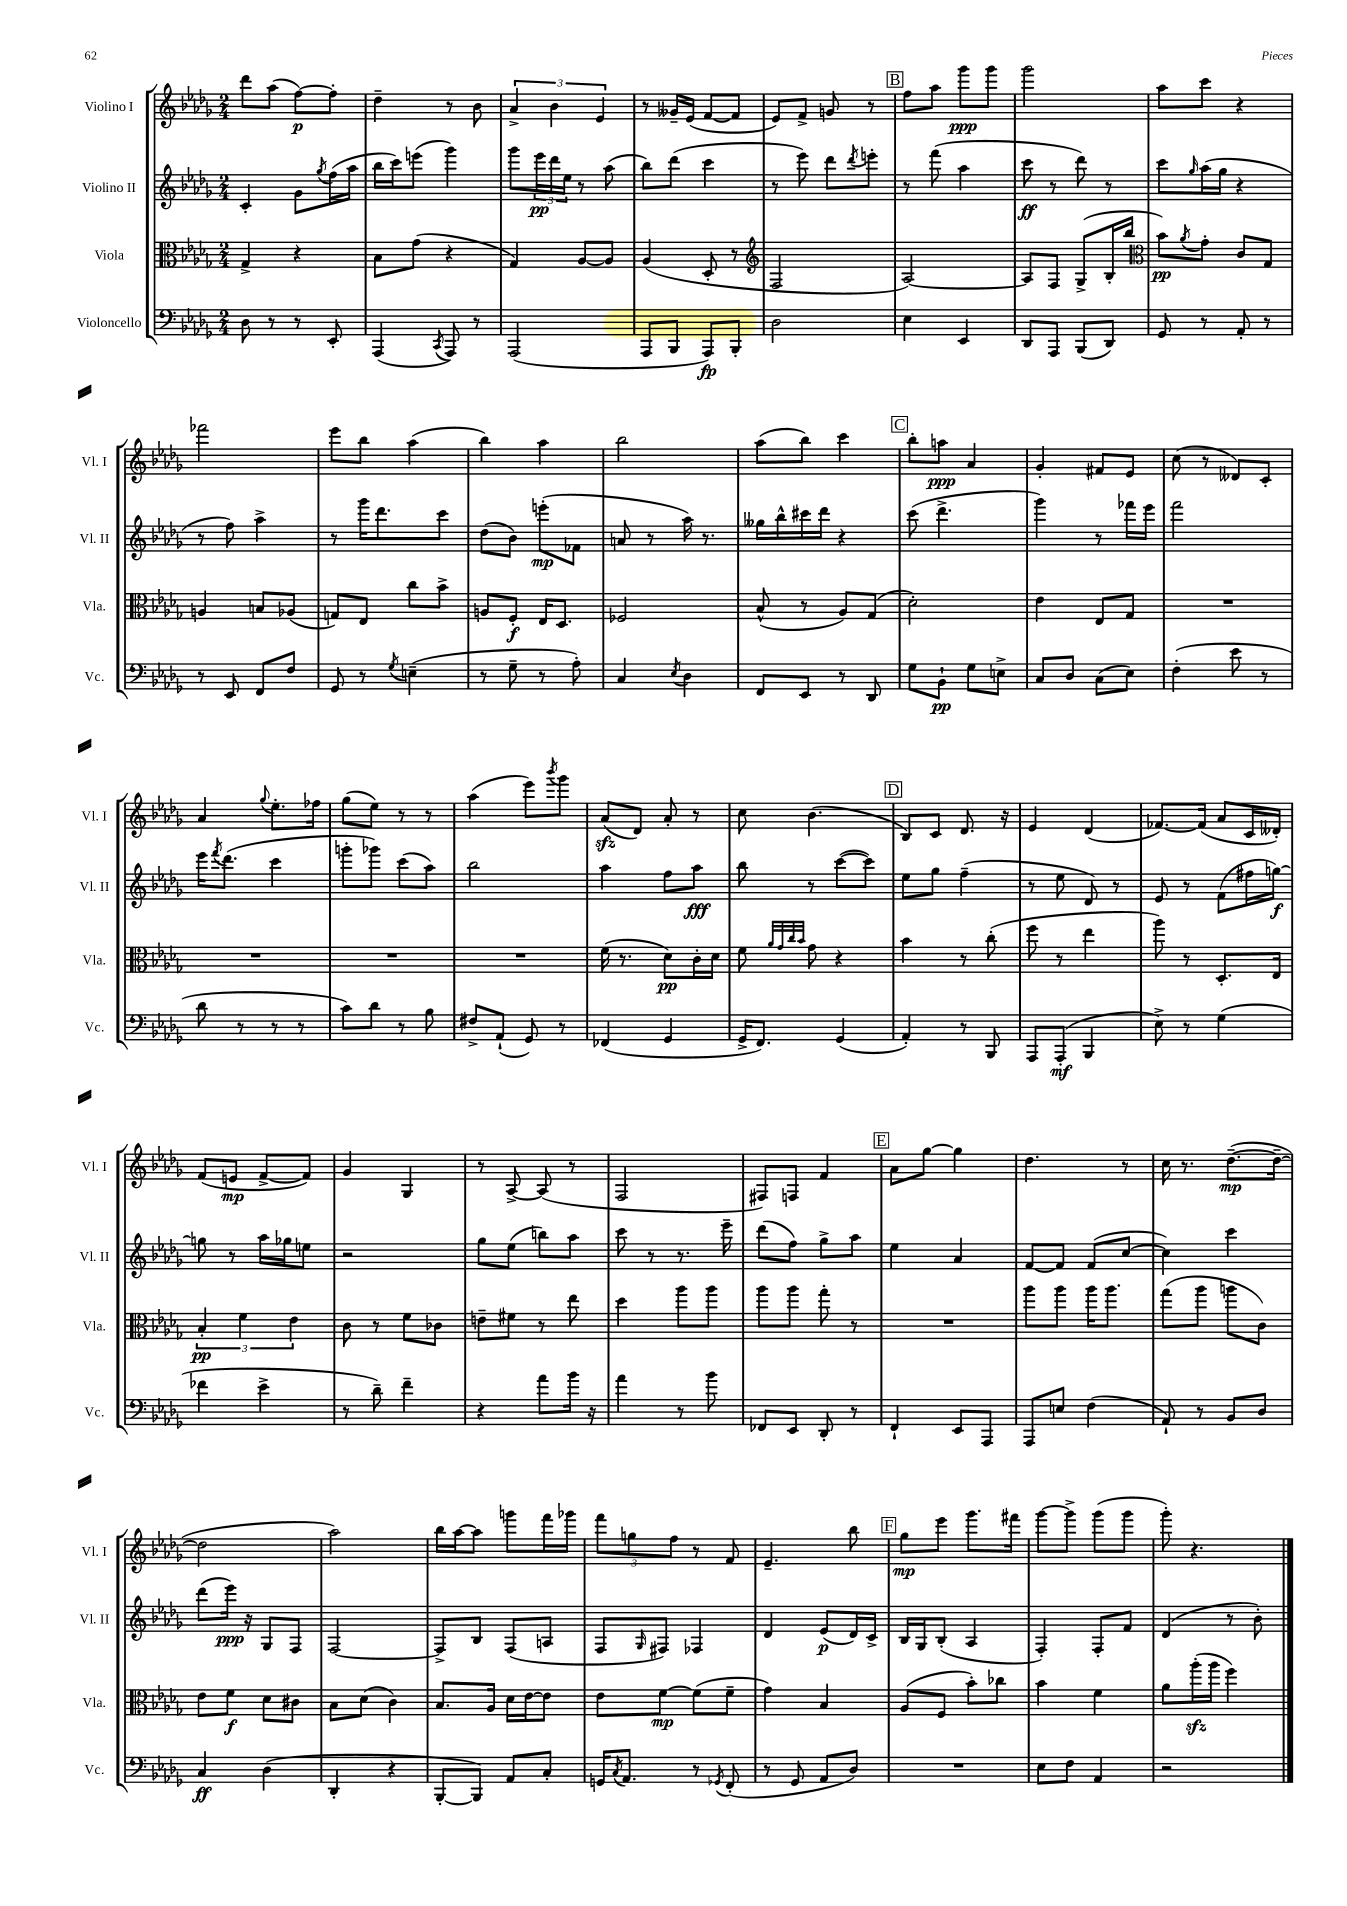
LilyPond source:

<<
\new StaffGroup <<
\new Staff = "s0" \with { instrumentName = "Violino I" shortInstrumentName = "Vl. I" } {
    \clef treble \key des \major \numericTimeSignature \time 2/4
    des'''8 aes''8( f''8~\p) f''8-. |
    des''4-- r8 bes'8 |
    \tuplet 3/2 { aes'4-> bes'4 ees'4 } |
    r8 geses'16-- ees'16( f'8~ f'8 |
    ees'8) f'8-> g'8 r8 |
    \mark \markup { \box "B" } f''8 aes''8 ges'''8\ppp ges'''8 |
    ges'''2 |
    aes''8 c'''8 r4 |
    fes'''2 |
    ees'''8 bes''8 aes''4( |
    bes''4) aes''4 |
    bes''2 |
    aes''8( bes''8) c'''4 |
    \mark \markup { \box "C" } bes''8-. a''8\ppp aes'4 |
    ges'4-. fis'8 ees'8 |
    c''8( r8 deses'8) c'8-. |
    aes'4 \appoggiatura { ges''8 } ees''8.-. fes''16 |
    ges''8( ees''8) r8 r8 |
    aes''4( ees'''8) \acciaccatura { bes'''8 } ges'''8 |
    aes'8\sfz( des'8) aes'8-. r8 |
    c''8 bes'4.( |
    \mark \markup { \box "D" } bes8) c'8 des'8. r16 |
    ees'4 des'4( |
    fes'8.~) fes'16( aes'8 c'16 deses'16-.) |
    f'8( e'8\mp f'8~-> f'8) |
    ges'4 ges4 |
    r8 aes8~-> aes8( r8 |
    f2 |
    fis8) f8 f'4 |
    \mark \markup { \box "E" } aes'8 ges''8~ ges''4 |
    des''4. r8 |
    c''16 r8. des''8.~--\mp( des''16~-- |
    des''2 |
    aes''2) |
    bes''16 aes''16~ aes''8 g'''8 f'''16 ges'''16 |
    \tuplet 3/2 { f'''8 g''8 f''8 } r8 f'8 |
    ees'4.-- bes''8 |
    \mark \markup { \box "F" } ges''8\mp ees'''8 ges'''8. fis'''16 |
    ges'''8~ ges'''8-> ges'''8( ges'''8 |
    ges'''8-.) r4. \bar "|." |
}
\new Staff = "s1" \with { instrumentName = "Violino II" shortInstrumentName = "Vl. II" } {
    \clef treble \key des \major \numericTimeSignature \time 2/4
    c'4-. ges'8 \acciaccatura { ges''8 } f''16( aes''16 |
    bes''16 c'''16) e'''8( ges'''4) |
    ges'''8 \tuplet 3/2 { ees'''16\pp des'''16 ees''16 } r8 aes''8( |
    bes''8) des'''8( c'''4 |
    r8 ees'''8) des'''8 \acciaccatura { des'''8 } e'''8-. |
    \mark \markup { \box "B" } r8 f'''8( aes''4 |
    c'''8\ff r8 des'''8) r8 |
    c'''8 \grace { ges''16 } aes''16( ges''16 r4 |
    r8 f''8) aes''4-> |
    r8 ges'''16 des'''8. c'''8 |
    des''8( bes'8) e'''8-.\mp( fes'8 |
    a'8 r8 aes''16) r8. |
    geses''16 bes''16-^ cis'''16 des'''16 r4 |
    \mark \markup { \box "C" } c'''8( des'''4.-> |
    ges'''4) r8 fes'''16 ees'''16 |
    f'''2 |
    ees'''16 \acciaccatura { f'''8 } des'''8.( c'''4 |
    g'''8-. ges'''8) c'''8( aes''8) |
    bes''2 |
    aes''4 f''8 aes''8\fff |
    bes''8 r8 c'''8~( c'''8) |
    \mark \markup { \box "D" } ees''8 ges''8 f''4--( |
    r8 ees''8 des'8) r8 |
    ees'8 r8 f'8( fis''16 g''16~\f) |
    g''8 r8 aes''16 ges''16 e''8 |
    r2 |
    ges''8 ees''8( b''8) aes''8 |
    c'''8 r8 r8. ees'''16-- |
    des'''8( f''8) ges''8-> aes''8 |
    \mark \markup { \box "E" } ees''4 aes'4 |
    f'8~ f'8 f'8( c''8~ |
    c''4) c'''4 |
    des'''8( ees'''16\ppp) r16 ges8 f8 |
    f2~ |
    f8-> bes8 f8( a8 |
    f8 \grace { ges16 } fis8) fes4 |
    des'4 ees'8\p( des'16) c'16-> |
    \mark \markup { \box "F" } bes16 ges16 bes8-.( aes4 |
    f4-.) f8-. f'8 |
    des'4( r8 bes'8-.) \bar "|." |
}
\new Staff = "s2" \with { instrumentName = "Viola" shortInstrumentName = "Vla." } {
    \clef alto \key des \major \numericTimeSignature \time 2/4
    ges4-> r4 |
    bes8 ges'8( r4 |
    ges4) aes8~ aes8 |
    aes4( des8-. r8 |
    \clef treble f2 |
    \mark \markup { \box "B" } aes2~) |
    aes8 f8 ges8->( bes16-. bes''16 |
    \clef alto bes'8\pp) \acciaccatura { aes'8 } ges'8-. c'8 ges8 |
    a4 b8 aes8( |
    g8) ees8 c''8 bes'8-> |
    a8 f8-.\f ees16 des8. |
    fes2 |
    bes8-^( r8 aes8) ges8( |
    \mark \markup { \box "C" } des'2-.) |
    ees'4 ees8 ges8 |
    R2 |
    R2 |
    R2 |
    R2 |
    f'16( r8. des'8\pp) c'16-. des'16 |
    f'8 \grace { aes'32 ges'32 c''32 bes'32 } ges'8 r4 |
    \mark \markup { \box "D" } bes'4 r8 c''8-.( |
    f''8 r8 ees''4 |
    aes''8) r8 des8.-. ees16 |
    \tuplet 3/2 { bes4-.\pp f'4 ees'4 } |
    c'8 r8 f'8 ces'8 |
    e'8-- fis'8 r8 ees''8 |
    des''4 aes''8 aes''8 |
    aes''8 aes''8 ges''8-. r8 |
    \mark \markup { \box "E" } R2 |
    aes''8 aes''8 aes''16 aes''8. |
    ges''8( aes''8 a''8 c'8) |
    ees'8 f'8\f des'8 cis'8 |
    bes8 des'8( c'4) |
    bes8. aes16 des'16 ees'16~ ees'8 |
    ees'8 f'8~\mp f'8( f'8-- |
    ges'4) bes4 |
    \mark \markup { \box "F" } aes8( f8 bes'8-.) ces''8 |
    bes'4 f'4 |
    aes'8 aes''16-.\sfz( aes''16 f''4) \bar "|." |
}
\new Staff = "s3" \with { instrumentName = "Violoncello" shortInstrumentName = "Vc." } {
    \clef bass \key des \major \numericTimeSignature \time 2/4
    des8 r8 r8 ees,8-. |
    aes,,4( \acciaccatura { c,8 } aes,,8) r8 |
    aes,,2( |
    aes,,8 bes,,8 aes,,8\fp) bes,,8-. |
    des2 |
    \mark \markup { \box "B" } ees4 ees,4 |
    des,8 aes,,8 bes,,8( des,8) |
    ges,8 r8 aes,8-. r8 |
    r8 ees,8 f,8 f8 |
    ges,8 r8 \acciaccatura { ges8 } e4--( |
    r8 ges8-- r8 aes8-.) |
    c4 \acciaccatura { ees8 } des4 |
    f,8 ees,8 r8 des,8 |
    \mark \markup { \box "C" } ges8 bes,8-!\pp ges8 e8-> |
    c8 des8 c8( ees8) |
    f4-.( ees'8 r8 |
    des'8 r8 r8 r8 |
    c'8) des'8 r8 bes8 |
    fis8-> aes,8-!( ges,8) r8 |
    fes,4( ges,4 |
    ges,16-> f,8.) ges,4( |
    \mark \markup { \box "D" } aes,4-.) r8 bes,,8 |
    aes,,8 aes,,8-.\mf( bes,,4 |
    ees8->) r8 ges4( |
    fes'4 ees'4-> |
    r8 des'8--) f'4-- |
    r4 aes'8 bes'16 r16 |
    aes'4 r8 bes'8 |
    fes,8 ees,8 des,8-. r8 |
    \mark \markup { \box "E" } f,4-! ees,8 aes,,8 |
    aes,,8 e8 f4( |
    aes,8-!) r8 bes,8 des8 |
    c4\ff des4( |
    des,4-. r4 |
    bes,,8~-. bes,,8) aes,8 c8-. |
    g,16 \acciaccatura { c8 } aes,8. r8 \acciaccatura { ges,8 } f,8-.( |
    r8 ges,8 aes,8 des8) |
    \mark \markup { \box "F" } R2 |
    ees8 f8 aes,4 |
    r2 \bar "|." |
}
>>
>>
\layout { \context { \Score \remove "Bar_number_engraver" } }
